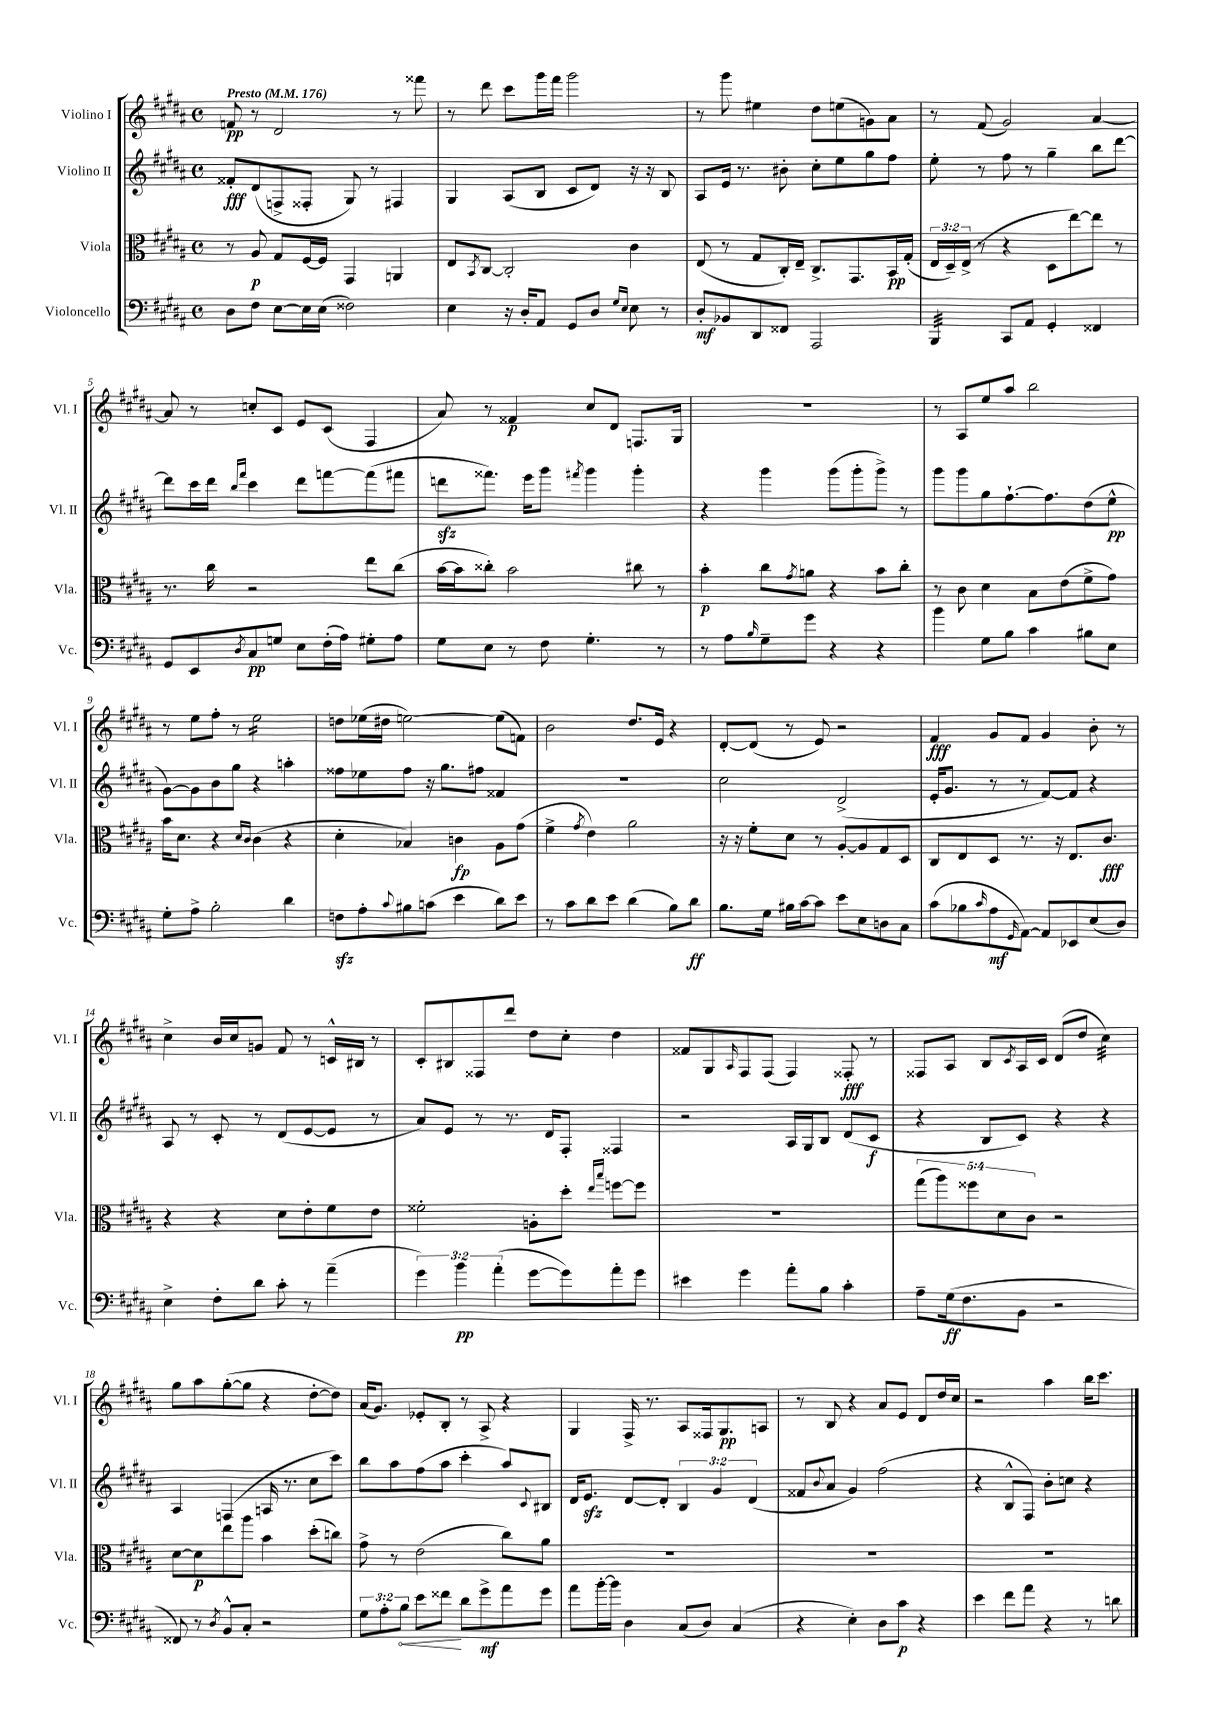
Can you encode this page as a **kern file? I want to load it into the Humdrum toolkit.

**kern	**kern	**kern	**kern
*staff4	*staff3	*staff2	*staff1
*clefF4	*clefC3	*clefG2	*clefG2
*k[f#c#g#d#a#]	*k[f#c#g#d#a#]	*k[f#c#g#d#a#]	*k[f#c#g#d#a#]
*M4/4	*M4/4	*M4/4	*M4/4
*met(c)	*met(c)	*met(c)	*met(c)
*MM176	*MM176	*MM176	*MM176
8D#\L	8r	8f##'/L	8f/
8F#\J	8A#/	(8d#/	8r
[8E\L	8G#/L	8F^/	2d#/
16E\]L	[16F#/L	8F##'/J	.
(16E\JJ	16F#/]JJ	.	.
2F##\)	4GG#/	8G#/)	.
.	.	8r	.
.	4AA/	4F#/	8r
.	.	.	8fff##\
=	=	=	=
4E\	8E/L	4G#/	8r
.	8qBB/	.	.
.	[8C#/J	.	8ddd#\
16r	2C#'/]	(8A#/L	8ccc#\L
16D#'/LK	.	.	.
8AA#/J	.	8B/J	16ggg#\L
.	.	.	16fff#\JJ
8GG#/L	.	8c#/L	2ggg#\
8D#/J	.	8d#/J)	.
16qqG#/LL	.	.	.
16qqE/JJ	.	.	.
8E\	4c#\	16r	.
.	.	16r	.
8r	.	8B/	.
=	=	=	=
8D#'/L	(8E/	8A#/L	8r
8BB-/	8r	16e/Jk	8ggg#\
.	.	8.r	.
8DD#/	8G#/L	.	4ee#\
8FF##/J	16C#'/L)	8b#'\	.
.	16E~/JJ	.	.
2AAA#/	8.C#^/L	8cc#'\L	8dd#\L
.	.	8ee\	(8ee\
.	8.GG#/	.	.
.	.	8gg#\	8g\)
.	16BB/L	8ff#\J	8a#\J
.	(16G#'/JJ	.	.
=	=	=	=
4BBB/	24E/LL	8ee'\	8r
.	24D#~/)	.	.
.	(24E^/JJ	.	.
.	8r	8r	(8f#/
8CC#/L	4r	8ff#\	2g#/)
8AA#/J	.	8r	.
4GG#'/	8D#\L	4gg#~\	.
.	[8ee\)	.	.
4FF##/	8ee\]J	8bb\L	[4a#/
.	8r	[8ddd#\J	.
=	=	=	=
8GG#/L	8.r	8ddd#\]L	8a#/]
8EE/	.	16ccc#\L	8r
.	16cc#\	16ddd#\JJ	.
.	.	16qqbb/LL	.
8qD#/	.	16qqfff#/JJ	.
8C#/	2r	4ccc#\	8cc'/L
8G/J	.	.	8c#/J
8E\L	.	8ddd#\L	8e/L
(16F#'\L	.	[8fff\	(8c#/J
16A#\JJ)	.	.	.
8G#'\L	8ee\L	(8fff\]	4F#/
8A#\J	(8cc#\J	8fff#\J	.
=	=	=	=
8G#\L	[16b\LL	8ddd\L	8a#/)
.	16b\]J	.	.
8E\J	8cc##'\J)	8.fff##\J)	8r
8r	2b\	.	4f##/
.	.	16eee\LK	.
8F#\	.	8ggg#\J	.
.	.	8qfff#/	.
4.G#'\	.	4ggg#\	8cc#/L
.	.	.	8d#/J
.	8cc#\	4ggg#'\	8.F/L
8r	8r	.	.
.	.	.	16G#/Jk
=	=	=	=
8r	4b'\	4r	1r
8A#\L	.	.	.
16qqB/	.	.	.
8G#~\	8cc#\L	4ggg#\	.
.	8qg#/	.	.
8g#\J	8a\J	.	.
4r	4r	(8ggg#\L	.
.	.	8ggg#'\	.
4r	8b\L	8ggg#^\J)	.
.	8cc#'\J	8r	.
=	=	=	=
4b\	8r	8ggg#\L	8r
.	8c#\	8ggg#\	8A#/L
8G#\L	4d#\	8gg#\	8ee/
8B\J	.	[8.ff#`\	8aa#/J
4c#\	8B\L	.	2bb\
.	.	8.ff#\]	.
.	(8e\	.	.
8B#\L	8f#^\	(8dd#\	.
8E\J	8g#\J)	8ee^^\J	.
=	=	=	=
8G#'\L	16b\LK	[8g#\L)	8r
.	8.d#\J	.	.
8A#^\J	.	8g#\]	8ee\L
2B'\	4r	8b\	8ff#'\J
.	.	8gg#\J	8r
.	16qqd#/LL	.	.
.	16qqc#/JJ	.	.
.	(4c#\	4r	2ee\
4d#\	4r	4aa'\	.
=	=	=	=
8F\L	4d#'\	8ff##\L	8dd\L
8A#'\	.	8ee-\	(16ee-\L
.	.	.	16dd#\JJ
8qqc#/	.	.	.
8B#\	4B-/)	8ff##\J	[2ee\)
(8c\J	.	16r	.
.	.	8.gg#\L	.
4e\	4c\	.	.
.	.	8ff#\J	.
8d#\L)	8A#\L	4f##/	(8ee\]L
8e\J	(8g#\J	.	8f\J)
=	=	=	=
8r	4f#^\	1r	2b\
8c#\L	.	.	.
.	8qg#/	.	.
8d#\	4e\)	.	.
8e\J	.	.	.
(4d#\	2a#\	.	8.dd#/L
.	.	.	16e/Jk
8B\L)	.	.	4r
8d#\J	.	.	.
=	=	=	=
8.B\L	16r	2cc#\	[8d#'/L
.	16r	.	.
.	8f#'\L	.	(8d#/]J
16G#\Jk	.	.	.
16B#\LL	8d#\J	.	8r
[16c#\J	.	.	.
8c#\]J	8r	.	8e/)
8e\L	[8A#'/L	(2d#^/	2r
8E\	8A#/]	.	.
8D\	8G#/	.	.
8C#\J	8D#/J	.	.
=	=	=	=
(8c#\L	8C#/L	16e'/LK	4f#/
.	.	8.g#/J	.
8B-\	8E/	.	.
16qqc#/	.	.	.
8A#\	8D#/J	8r	8g#/L
16qqGG#/	.	.	.
[8AA#\J)	8.r	8r	8f#/J
8AA#/]L	.	[8f#/L)	4g#/
.	16r	.	.
8EE-/	8.E/L	8f#/]J	.
(8E/	.	4r	8b'\
.	8.c#/J	.	.
8D#/J)	.	.	8r
=	=	=	=
4E^\	4r	8A#/	4cc#^\
.	.	8r	.
8F#'\L	4r	8c#'/	16b/LL
.	.	.	16cc#/J
8d#\J	.	8r	8g/J
8c#'\	8d#\L	(8d#/L	8f#/
8r	8e'\	[8e/	8r
(4a#~\	8f#\	8e/]J	16c^^/LL
.	.	.	16B#/JJ
.	8e\J	8r	8r
=	=	=	=
6g#\)	2f##'\	8a#/L)	8c#'/L
.	.	8e/J	8B#/
6b\	.	.	.
.	.	8r	8F##/
(6a#'\	.	.	.
.	.	8.r	8ddd#/J
[8g#\L	8A'\L	.	8dd#\L
.	.	16d#/LK	.
8g#\])	8dd#'\J	8F#'/J	8cc#'\J
.	16qqee/LL	.	.
.	16qqbb/JJ	.	.
8a#'\	[8ff\L	4F##/	4dd#\
8g#\J	8ff\]J	.	.
=	=	=	=
4e#\	1r	2r	8f##/L
.	.	.	8G#/
.	.	.	16qqA#/
4g#\	.	.	8F#/
.	.	.	(8F#/J
8a#'\L	.	16A#/LL	4F#/)
.	.	16G#/J	.
8B\J	.	8B/J	.
4c#'\	.	(8d#/L	8F##'/
.	.	8c#/J	8r
=	=	=	=
8A#~\L	(10gg#\L	4r	8F##/L
.	10aa#\)	.	.
(16G#\k	.	.	8A#/J
8.F#\	.	.	.
.	10ff##\	.	.
.	.	8B/L	8B/L
.	10d#\	.	.
.	.	.	8qc#/
8BB\J	.	8c#/J)	16A#/L
.	10c#\J	.	.
.	.	.	16c#/JJ
2r	2r	4r	(8d#/L
.	.	.	8dd#/J
.	.	4r	4cc#\)
=	=	=	=
8FF##/)	[8d#\L	4A#/	8gg#\L
8r	8d#\]	.	8aa#\
8qD#/	.	.	.
8BB^^/L	8ee\	(4F/	([8gg#'\
8C#'/J	8aa#\J	.	8gg#\]J
2r	4b\	16A/	4r
.	.	8.r	.
.	(8dd#'\L	8cc#\L	[8dd#'\L
.	8cc\J)	8ccc#\J)	8dd#\]J)
=	=	=	=
12G#\L	8g#^\	8bb\L	(16a#/LK
.	.	.	8.g#/J)
12A#'\	.	.	.
.	8r	8aa#\	.
12B\J	.	.	.
8e\L	(2e\	(8ff#\	8e-'/L
8f##\J	.	8aa#\J	8B'/J
8d#\L	.	4ccc#'\	8r
8g#^\	.	.	8A#^/
8a#\	8cc#\L)	8aa#/L)	4r
.	.	8qqc#/	.
8g#\J	8a#\J	8B#/J	.
=	=	=	=
8a#\L	1r	16d#/LK	4G#/
.	.	8.e/J	.
[16b'\L	.	.	.
16b\]JJ	.	.	.
4D#\	.	[8d#/L	16F#^/
.	.	.	8.r
.	.	8d#'/]J	.
(8C#/L	.	6B/	8A#/L
8D#/J)	.	.	16F##/k
.	.	6g#/	.
.	.	.	8.G#/
(4C#/	.	.	.
.	.	(6d#/	.
.	.	.	8A/J
=	=	=	=
4r	1r	8f##/L	8r
.	.	8qqb/	.
.	.	8a#/J	8B/
4E'\)	.	4g#/)	4r
8D#\L	.	(2ff#\	8a#/L
8c#\J	.	.	8e/J
4r	.	.	8d#/L
.	.	.	16dd#/L
.	.	.	16cc#/JJ
=	=	=	=
4e\	1r	4r	2r
8f#\L	.	8B^^/L	.
8a#\J	.	8F#/J)	.
4r	.	8b'\L	4aa#\
.	.	8cc\J	.
8r	.	4r	16bb\LK
.	.	.	8.ccc#\J
8d\	.	.	.
==	==	==	==
*-	*-	*-	*-
